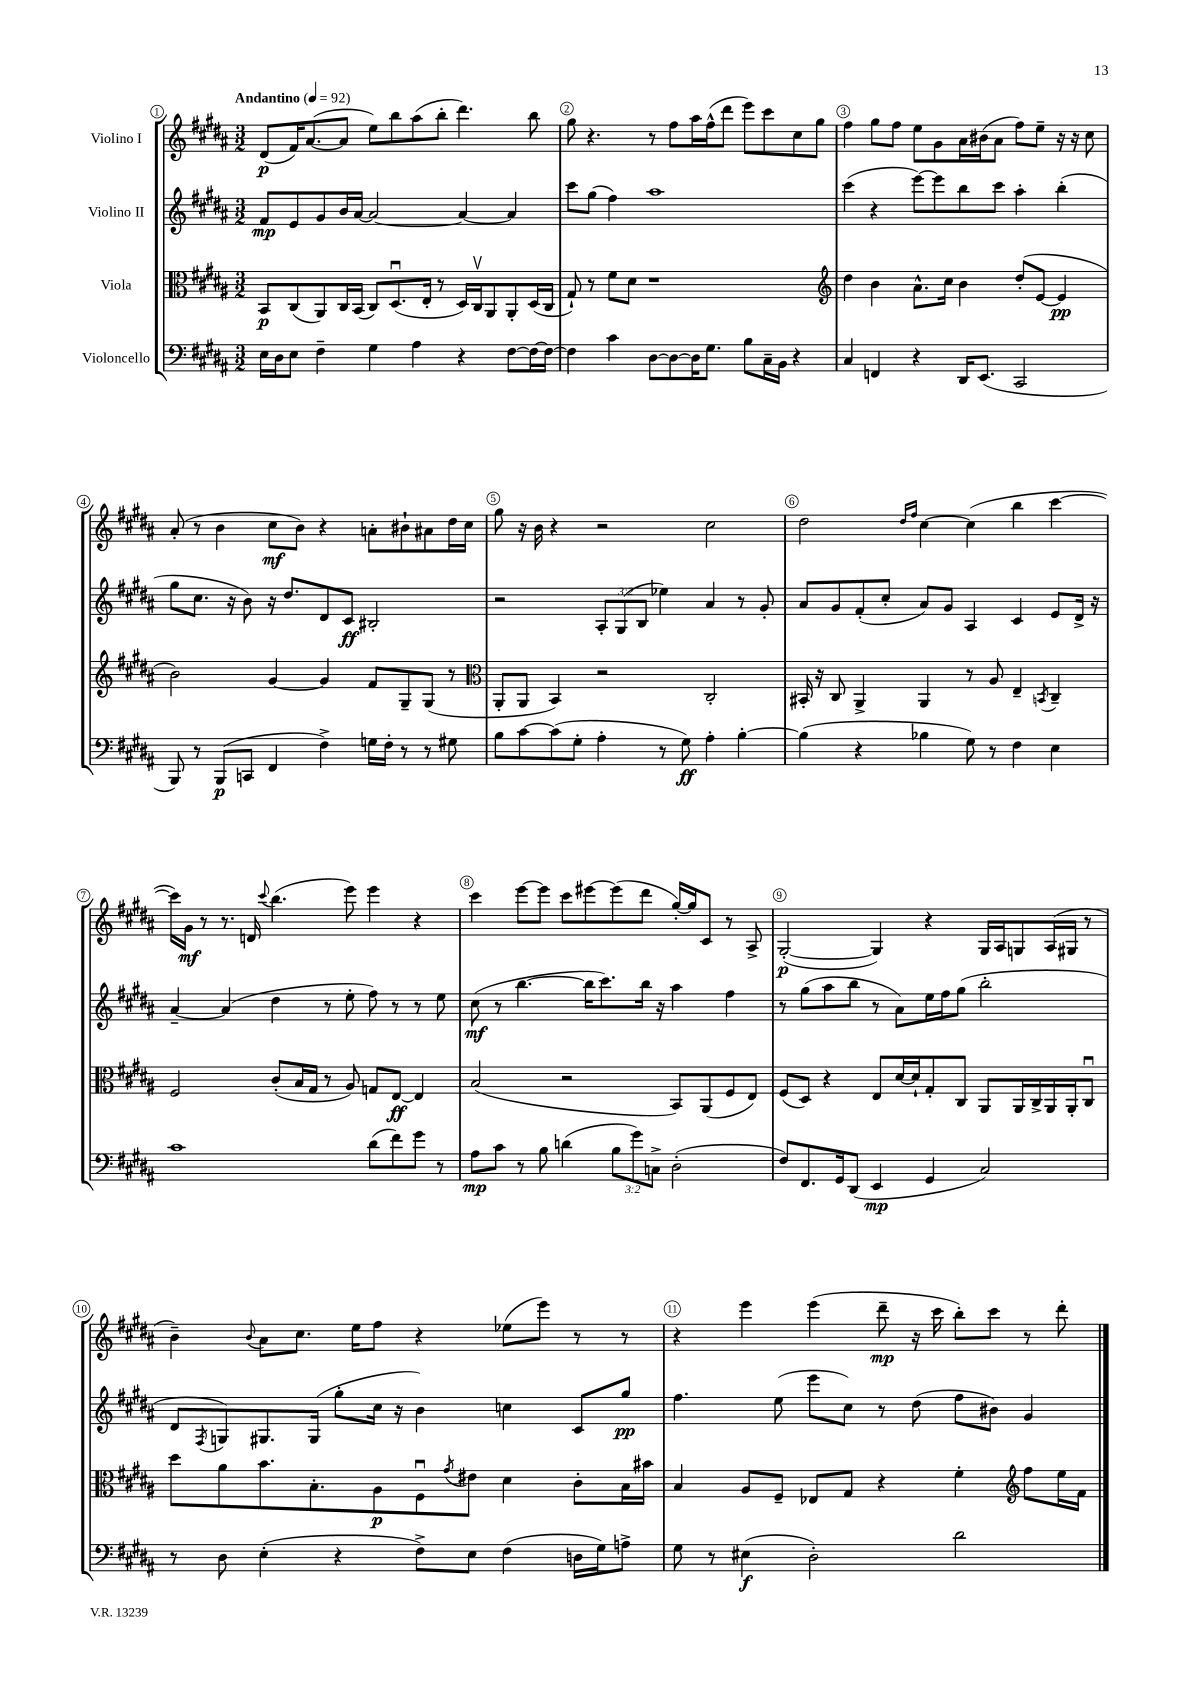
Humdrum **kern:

**kern	**kern	**kern	**kern
*staff4	*staff3	*staff2	*staff1
*clefF4	*clefC3	*clefG2	*clefG2
*k[f#c#g#d#a#]	*k[f#c#g#d#a#]	*k[f#c#g#d#a#]	*k[f#c#g#d#a#]
*M3/2	*M3/2	*M3/2	*M3/2
*MM92	*MM92	*MM92	*MM92
16E	8BB	8f#	(8d#
16D#	.	.	.
8E	(8C#	8e	16f#)
.	.	.	([8.a#
4F#~	8AA#)	8g#	.
.	16C#	16b	8a#]
.	(16BB	[16a#	.
4G#	8C#)	2a#_	8ee)
.	(8.D#u	.	8bb
4A#	.	.	(8aa#
.	16E'	.	.
.	8r	.	8bb'
4r	16D#)	4a#_	4.ddd#)
.	16C#v	.	.
.	8AA#	.	.
[8F#	8AA#'	4a#]	.
16F#_	(16D#	.	8bb
16F#_	16C#	.	.
=	=	=	=
4F#]	8G#`)	8ccc#	8gg#
.	8r	(8gg#	4.r
4c#	8f#	4ff#)	.
.	8d#	.	.
[8D#	1r	1aa#	8r
8D#_	.	.	8ff#
16D#]	.	.	16aa#
8.G#	.	.	(16ff#^^
.	.	.	8ddd#
8B	.	.	8eee)
16C#~	.	.	8ccc#
16BB	.	.	.
4r	.	.	8cc#
.	.	.	8gg#
=	=	=	=
*	*clefG2	*	*
4C#	4dd#	(4ccc#	4ff#
4FF	4b	4r	8gg#
.	.	.	8ff#
4r	8.a#^^	[8eee)	8ee
.	.	8eee]	8g#
.	16cc#	.	.
16DD#	4b	8bb	16a#
(8.EE	.	.	(16b#
.	.	8ccc#	8a#
2CC#	(8dd#'	4aa#'	8ff#)
.	[8e	.	8ee~
.	4e]	(4bb'	16r
.	.	.	16r
.	.	.	8cc#
=	=	=	=
8BBB)	2b)	8gg#	(8a#'
8r	.	8.cc#	8r
(8BBB	.	.	4b
.	.	16r	.
8CC	.	8b)	.
4FF#	[4g#	16r	8cc#
.	.	8.dd#	.
.	.	.	8b)
4F#^)	4g#]	8d#	4r
.	.	8c#	.
16G	8f#	2B#'	8a'
16F#'	.	.	.
8r	8G#~	.	8b#`
8r	(8G#	.	8a#
8G#	8r	.	16dd#
.	.	.	16cc#
=	=	=	=
*	*clefC3	*	*
8B	8AA#'	2r	8gg#
[8c#	8AA#	.	16r
.	.	.	16b
(8c#]	4BB)	.	4r
8G#'	.	.	.
4A#'	2r	12A#'	2r
.	.	(12G#	.
.	.	12B	.
8r	.	4ee-)	.
8G#)	.	.	.
4A#'	2C#'	4a#	2cc#
[4B'	.	8r	.
.	.	8g#'	.
=	=	=	=
(4B]	16BB#'	8a#	2dd#
.	16r	.	.
.	8C#	8g#	.
4r	4AA#^	(8f#'	.
.	.	8cc#'	.
.	.	.	16qqdd#
.	.	.	16qqff#
4B-	4AA#	8a#)	[4cc#
.	.	8g#	.
8G#)	8r	4A#	(4cc#]
8r	8A#	.	.
4F#	4E~	4c#	4bb
.	8qBB	.	.
4E	4C#~	8e	[4ccc#
.	.	16d#^	.
.	.	16r	.
=	=	=	=
1c#	2F#	[4a#~	16ccc#])
.	.	.	16g#
.	.	.	8r
.	.	(4a#]	8.r
.	.	.	16d
.	.	.	8qqccc#
.	(8c#'	4dd#	(4.bb
.	16B	.	.
.	16G#	.	.
.	8r	8r	.
.	8A#)	8ee'	8eee)
(8d#	8G	8ff#)	4eee
8f#)	[8E	8r	.
8g#	4E]	8r	4r
8r	.	8ee	.
=	=	=	=
8A#	(2B	(8cc#	4ccc#
8c#	.	8r	.
8r	.	[4.bb	[8eee
8B	.	.	8eee]
(4d	2r	.	8ccc#
.	.	16bb]	[8eee#
.	.	8.ccc#)	.
12B	.	.	(8eee#]
12g#)	.	.	.
.	.	16bb	8ddd#
12C^	.	.	.
.	.	16r	.
(2D#'	8BB)	4aa#	[16gg#')
.	.	.	16gg#]
.	(8AA#	.	8c#
.	8F#	4ff#	8r
.	8E)	.	8A#^
=	=	=	=
8F#)	(8F#	8r	([2G#'
8.FF#	8D#)	(8gg#	.
.	4r	8aa#	.
16GG#	.	.	.
(8DD#	.	8bb	.
4EE	8E	8r	4G#])
.	[16d#	8a#)	.
.	16d#`]	.	.
4GG#	8G#'	16ee	4r
.	.	16ff#	.
.	8C#	(8gg#	.
2C#)	8AA#	2bb'	16G#
.	.	.	16A#
.	16AA#	.	8G
.	16C#^	.	.
.	16AA#	.	(16A#
.	16AA#'	.	16G#
.	8C#u	.	8r
=	=	=	=
8r	8dd#	8d#	4b~)
.	.	8qF#	.
8D#	8a#	8G)	.
.	.	.	8qqb
(4E'	8.b	8.G#	8a#
.	.	.	8.cc#
.	8.B'	(16G#	.
4r	.	8gg#'	.
.	.	.	16ee
.	8A#	16cc#	8ff#
.	.	16r	.
8F#^)	8F#u	4b)	4r
.	8qg#	.	.
8E	8e#	.	.
(4F#	4d#	4cc	(8ee-
.	.	.	8eee)
16D	8c#'	8c#	8r
16G#)	.	.	.
8A^	16B	8gg#	8r
.	16b#	.	.
=	=	=	=
8G#	4B	4.ff#	4r
8r	.	.	.
(4E#	8A#	.	4eee
.	8F#~	(8ee	.
2D#')	8E-	8eee	(4eee
.	8G#	8cc#)	.
.	4r	8r	8ddd#~
.	.	(8dd#	16r
.	.	.	16ccc#
2d#	4f#'	8ff#	8bb')
.	.	8b#)	8ccc#
*	*clefG2	*	*
.	8ff#	4g#	8r
.	16ee	.	8ddd#'
.	16f#	.	.
==	==	==	==
*-	*-	*-	*-
